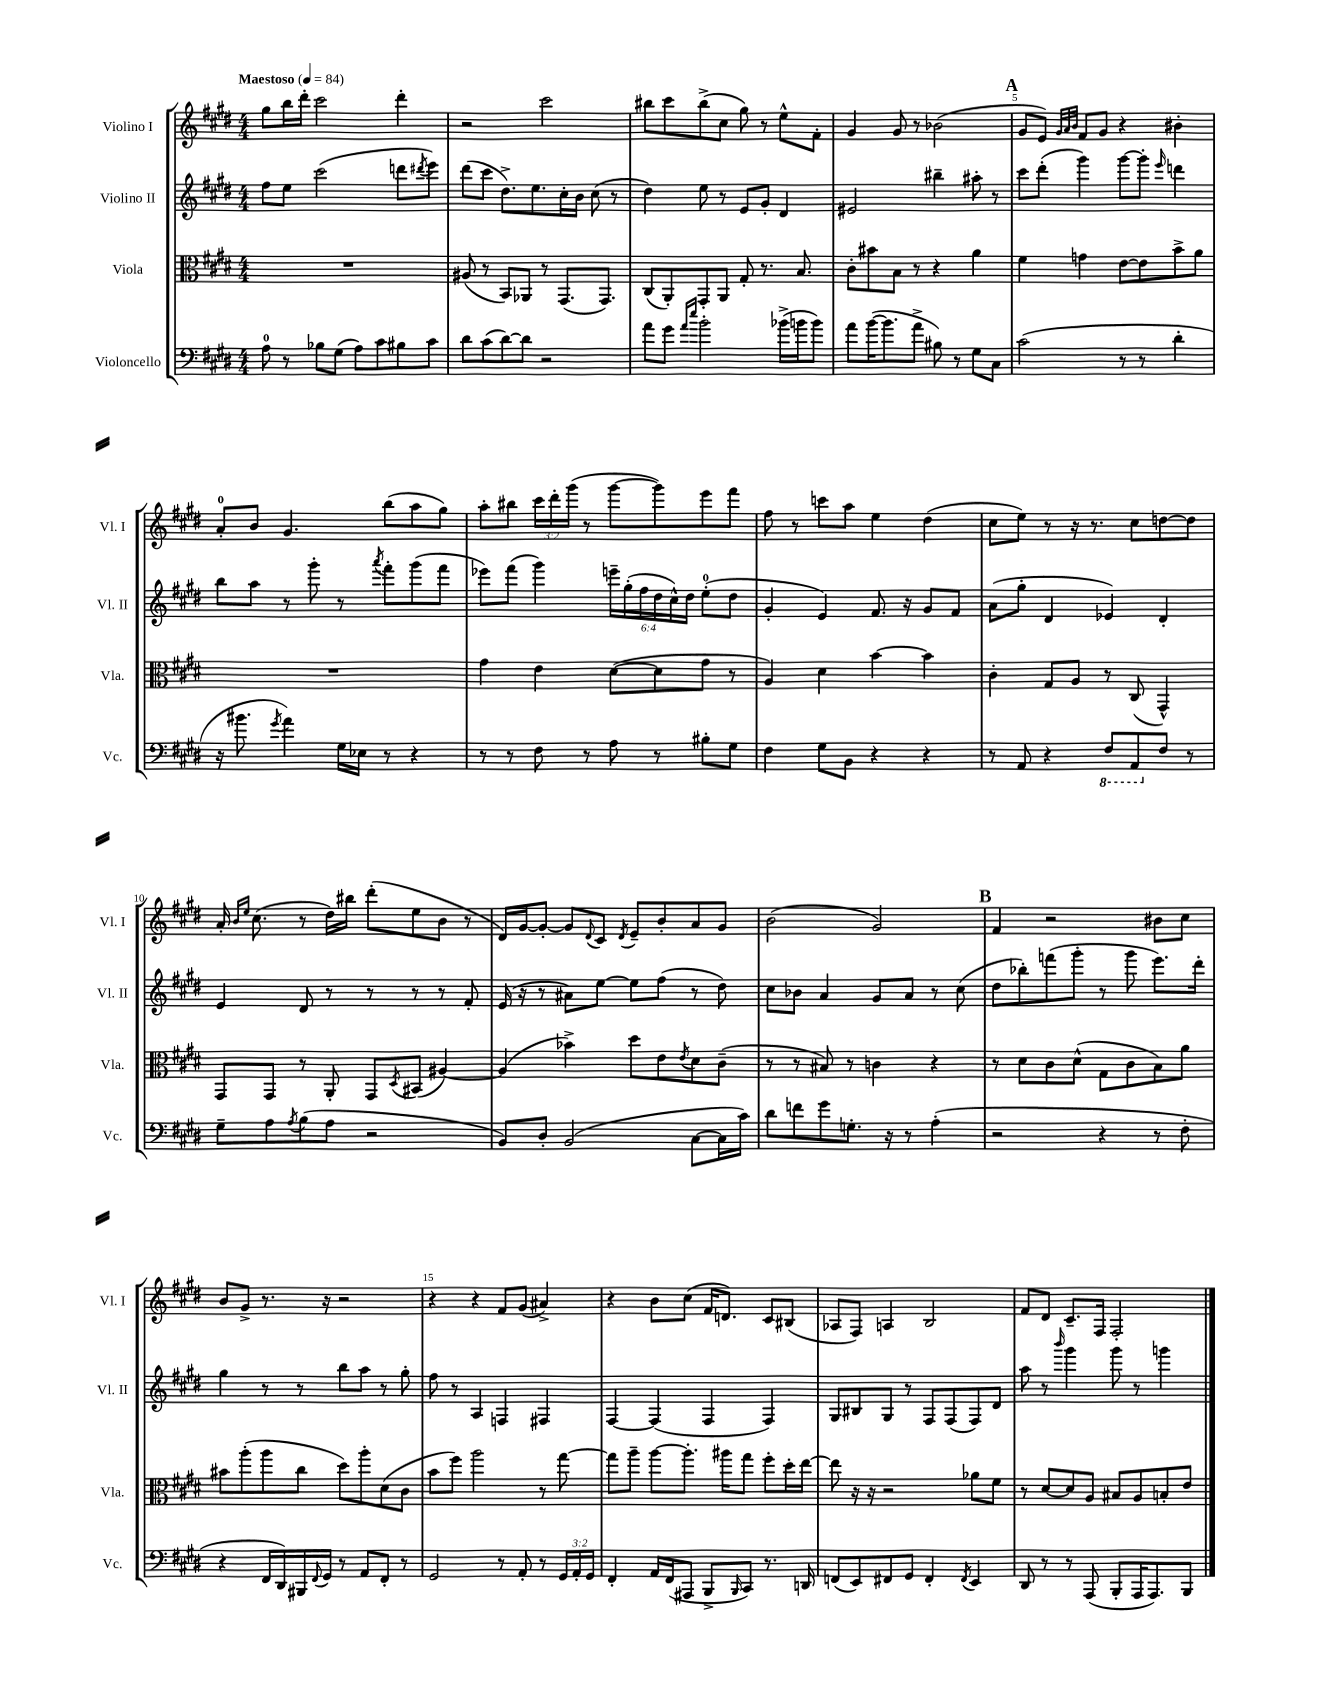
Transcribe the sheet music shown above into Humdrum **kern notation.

**kern	**kern	**kern	**kern
*part4	*part3	*part2	*part1
*staff4	*staff3	*staff2	*staff1
*I"Violoncello	*I"Viola	*I"Violino II	*I"Violino I
*I'Vc.	*I'Vla.	*I'Vl. II	*I'Vl. I
*clefF4	*clefC3	*clefG2	*clefG2
*k[f#c#g#d#]	*k[f#c#g#d#]	*k[f#c#g#d#]	*k[f#c#g#d#]
*M4/4	*M4/4	*M4/4	*M4/4
*MM84	*MM84	*MM84	*MM84
=1	=1	=1	=1
!	!	!	!LO:TX:a:B:t=Maestoso
8A\	1r	8ff#\L	8gg#\L
8r	.	8ee\J	16bb\L
.	.	.	16ddd#'\JJ
8B-X\L	.	(2ccc#\	2ccc#\
(8G#\J	.	.	.
8A\L)	.	.	.
8c#\	.	.	.
8B#X\	.	8dddn\L	4ddd#'\
.	.	8qddd#X/	.
8c#\J	.	8eee\J)	.
=2	=2	=2	=2
8d#\L	(8A#X/	(8ddd#\L	2r
(8c#\	8r	8ccc#\J	.
[8d#\)	8BB/L)	8.dd#^\L)	.
8d#\J]	8AA-X/J	.	.
.	.	8.ee\	.
2r	8r	.	2ccc#\
.	(8.GG#/L	16cc#'\L	.
.	.	16b\JJ	.
.	.	(8cc#\	.
.	8.GG#/J)	.	.
.	.	8r	.
=3	=3	=3	=3
8a\L	(8C#/L	4dd#\)	8bb#X\L
8g#\J	8AA'/)	.	8ccc#\
16qqa/LL	.	.	.
16qqee/JJ	.	.	.
2b'\	8GG#'/	8ee\	(8bb#^\
.	8AA/J	8r	8cc#\J
.	8G#'/	8e/L	8gg#\)
.	8.r	8g#'/J	8r
(16b-X^\LL	.	4d#/	8ee^^\L
16bn\J	8.B/	.	.
8b\J)	.	.	8f#'\J
=4	=4	=4	=4
8a\L	8c#'\L	2e#X/	4g#/
([16b\K	8b#X\	.	.
8.b\]	.	.	.
.	8B\J	.	8g#/
8a^\J	8r	.	8r
8B#X\)	4r	4bb#X~\	(2b-X\
8r	.	.	.
8G#\L	4a\	8aa#X'\	.
8C#\J	.	8r	.
!!LO:REH:place=s1:t=A
=5	=5	=5	=5
(2c#\	4f#\	8ccc#\L	8g#/L
.	.	(8ddd#'\J	8e/J)
.	.	.	32qqg#/LLL
.	.	.	32qqa/
.	.	.	32qqb/JJJ
.	4gn\	4ggg#\)	8f#/L
.	.	.	8g#/J
8r	[8e\L	[8ggg#\L	4r
8r	8e\]	8ggg#'\J]	.
.	.	16qqeee/	.
4d#'\	8b^\	4dddn\	4b#X'\
.	8a\J	.	.
!!LO:LB:g=z
=6	=6	=6	=6
16r	1r	8bb\L	8a'/L
8.b#X\	.	.	.
.	.	8aa\J	8b/J
8qg#/	.	.	.
4a\)	.	8r	4.g#/
.	.	8ggg#'\	.
16G#\LL	.	8r	.
16E-X\JJ	.	.	.
.	.	8qaaa/	.
8r	.	8fff#'\L	(8bb\L
4r	.	(8ggg#\	8aa\
.	.	8fff#\J	8gg#\J)
=7	=7	=7	=7
8r	4g#\	8eee-X\L)	8aa'\L
8r	.	(8fff#\J	8bb#X\J
8F#\	4e\	4ggg#\)	24ccc#\LL
.	.	.	24ddd#'\
.	.	.	(24ggg#\JJ
8r	.	.	8r
8A\	([8d#\L	24eeen~\LL	[8ggg#\L
.	.	(24gg#'\	.
.	.	24ff#\	.
8r	8d#\]	24dd#\	8ggg#\])
.	.	24cc#^^\)	.
.	.	24dd#\JJ	.
8B#X'\L	8g#\J	(8ee'\L	8eee\
8G#\J	8r	8dd#\J	8fff#\J
=8	=8	=8	=8
4F#\	4A/)	4g#'/	8ff#\
.	.	.	8r
8G#\L	4d#\	4e/)	8cccn\L
8BB\J	.	.	8aa\J
4r	[4b\	8.f#/	4ee\
.	.	16r	.
4r	4b\]	8g#/L	(4dd#\
.	.	8f#/J	.
=9	=9	=9	=9
8r	4c#'\	(8a\L	8cc#\L
8AA/	.	8gg#'\J	8ee\J)
4r	8G#/L	4d#/	8r
.	8A/J	.	16r
.	.	.	8.r
*8ba	*	*	*
8FF#/L	8r	4e-X/)	.
8AAA/	(8C#/	.	8cc#\L
*X8ba	*	*	*
8F#/J	4GG#^^/)	4d#'/	[8ddn\
8r	.	.	8dd\J]
!!LO:LB:g=z
=10	=10	=10	=10
8G#~\L	8GG#/L	4e/	16a'/
.	.	.	16qqb/LL
.	.	.	16qqee/JJ
.	.	.	(8.cc#\
8A\	8GG#/J	.	.
8qA/	.	.	.
(8B\	8r	8d#/	8r
8A\J	8AA'/	8r	16dd#\LL)
.	.	.	16bb#X\JJ
2r	8GG#/L	8r	(8ddd#'\L
.	8qD#/	.	.
.	(8BB#X/J	8r	8ee\
.	[4A#X/)	8r	8b\J
.	.	8f#'/	8r
=11	=11	=11	=11
8BB/L)	(4A#/]	(16e/	16d#/LL)
.	.	16r	[16g#/J
8D#'/J	.	8r	8g#'/J_
(2BB/	4b-X^\)	8a#X\L)	8g#/L]
.	.	.	8qqd#/
.	.	[8ee\J	8c#/J
.	.	.	8qd#/
.	8dd#\L	8ee\L]	8e~/L
.	8e\	(8ff#\J	8b'/
.	8qe/	.	.
[8C#\L	8d#\	8r	8a/
16C#\L]	(8c#~\J	8dd#\)	8g#/J
16c#\JJ)	.	.	.
=12	=12	=12	=12
8d#\L	8r	8cc#\L	(2b\
8fn\	8r	8b-X\J	.
8g#\	8B#X/)	4a/	.
8.Gn'\J	8r	.	.
.	4cn\	8g#/L	2g#/)
16r	.	.	.
8r	.	8a/J	.
(4A'\	4r	8r	.
.	.	(8cc#\	.
!!LO:REH:place=s1:t=B
=13	=13	=13	=13
2r	8r	8dd#\L	4f#/
.	8d#\L	8bb-X'\)	.
.	8c#\	(8fffn\	2r
.	(8d#^^\J	8ggg#'\J	.
4r	8G#\L	8r	.
.	8c#\	8ggg#\	.
8r	8B\)	8.eee\L)	8b#X\L
8F#'\	8a\J	.	8cc#\J
.	.	16ddd#'\Jk	.
!!LO:LB:g=z
=14	=14	=14	=14
4r	8b#X\L	4gg#\	8b/L
.	(8aa'\	.	8g#^/J
16FF#/LL	8aa\	8r	8.r
16DD#/)	.	.	.
16BBB#X/	8cc#\J	8r	.
8qqFF#/	.	.	.
16GG#/JJ	.	.	16r
8r	8dd#\L)	8bb\L	2r
8AA/L	8aa'\	8aa\J	.
8FF#'/J	(8d#\	8r	.
8r	8c#\J	8gg#'\	.
=15	=15	=15	=15
2GG#/	8b\L	8ff#\	4r
.	8ff#\J)	8r	.
.	2aa\	4A/	4r
8r	.	4Fn/	8f#/L
8AA'/	.	.	(8g#/J
8r	8r	4F#X/	4a#X^/)
24GG#/LL	[8gg#\	.	.
24AA'/	.	.	.
24GG#/JJ	.	.	.
=16	=16	=16	=16
4FF#'/	8gg#\L]	[4F#/	4r
.	8aa~\J	.	.
16AA/LL	[8aa\L	(4F#/]	8b\L
(16FF#/J	.	.	.
8AAA#X/J	8.aa'\J]	.	(8cc#\J
8BBB^/L	.	4F#/	16f#/KL
.	16aa#X\KL	.	8.dn/J)
16qqBBB/	.	.	.
8CC#/J)	8gg#\J	.	.
8.r	8ff#'\L	4F#/)	8c#/L
.	16dd#'\L	.	(8B#X/J
16DDn/	[16ee\JJ	.	.
=17	=17	=17	=17
(8FFn/L	8ee\]	8G#/L	8A-X/L
8EE/)	16r	8B#X/	8F#/J)
.	16r	.	.
8FF#X/	2r	8G#/J	4An/
8GG#/J	.	8r	.
4FF#'/	.	8F#/L	2B/
.	.	(8F#/	.
8qFF#/	.	.	.
4EE/	8a-X\L	8F#/)	.
.	8f#\J	8d#/J	.
=18	=18	=18	=18
8DD#/	8r	8aa\	8f#/L
8r	[8d#/L	8r	8d#/J
.	.	16qqbbb/	.
8r	8d#/]	4ggg#\	8.c#~/L
(8AAA/	8A/J	.	.
.	.	.	16F#/Jk
8BBB'/L	8B#X/L	8ggg#\	2F#'/
16AAA/K	8A/	8r	.
8.AAA/)	.	.	.
.	8Bn'/	4gggn\	.
8BBB/J	8e/J	.	.
==	==	==	==
*-	*-	*-	*-
